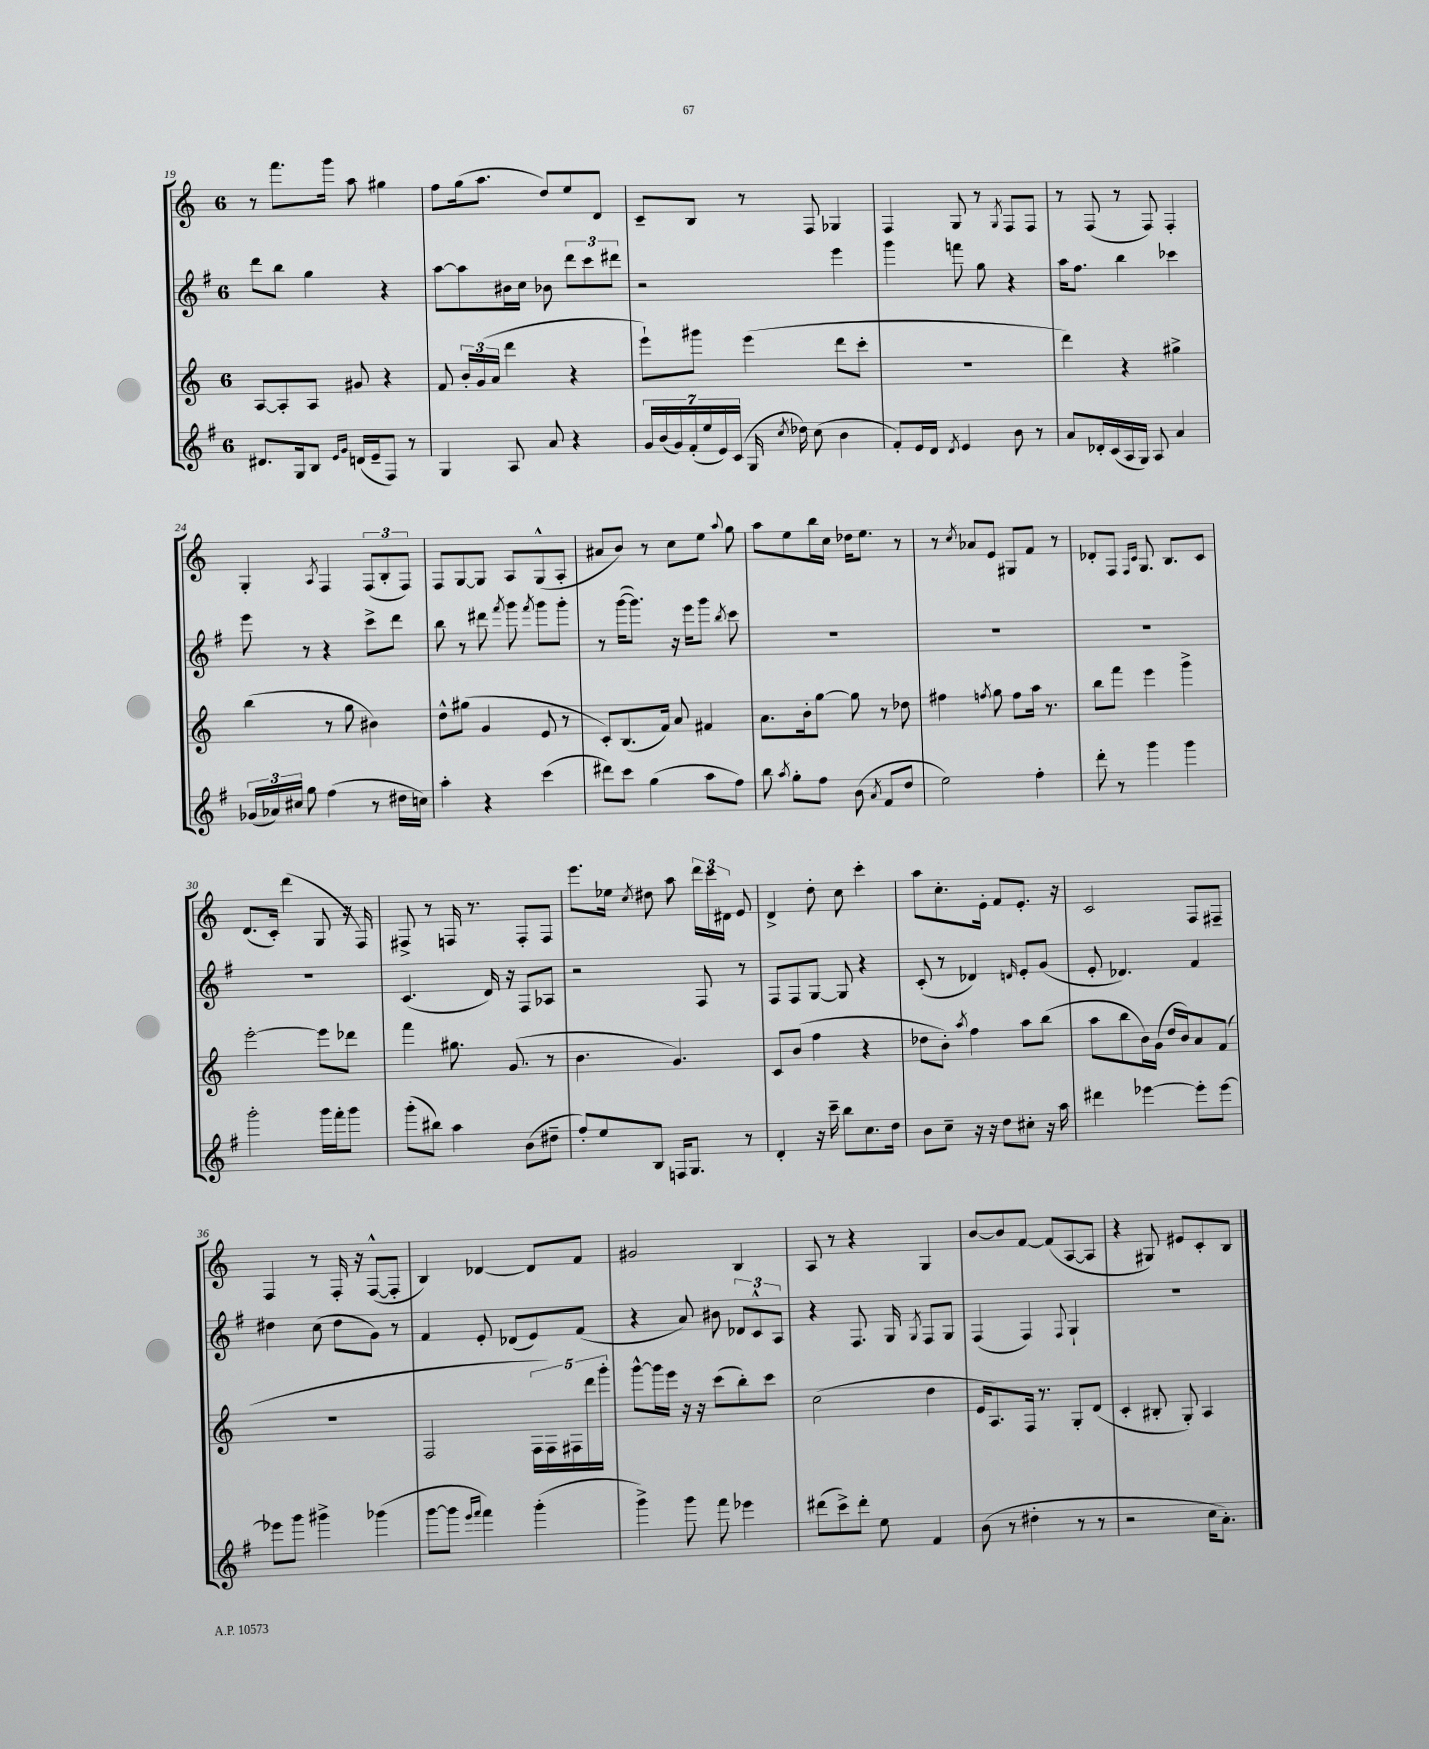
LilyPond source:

<<
\new StaffGroup <<
\new Staff = "s0" {
    \clef treble \key c \major \once \override Staff.TimeSignature.style = #'single-digit \time 6/8
    \autoBeamOff r8 f'''8.[ g'''16] a''8 gis''4 |
    f''8[ g''16( a''8.] d''8[) e''8 d'8] |
    c'8[-- b8] r8 f8 ges4 |
    f4 g8 r8 \acciaccatura { g8 } f8[ f8] |
    r8 f8( r8 f8) f4-. |
    g4-. \acciaccatura { a8 } f4 \tuplet 3/2 { f8[( b8-. f8]) } |
    f8[ g8~ g8] a8[ g8-^( a8]-. |
    ais'8[ b'8]) r8 c''8[ e''8] \appoggiatura { a''8 } g''8 |
    a''8[ e''8 b''16 c''16] des''16[ e''8.] r8 |
    r8 \acciaccatura { c''8 } aes'8[ e'8] gis8[ f'8] r8 |
    des'8[-. f8] \grace { f16[ c'16] } g8. b8.[ c'8] |
    d'8.[( c'16]-.) d'''4( g8 r16 f16) |
    fis8-> r8 f16 r8. f8[-. f8] |
    e'''8.[ ees''16] \acciaccatura { c''8 } dis''8 a''8 \tuplet 3/2 { d'''16[ c'''16 dis'16] } e'8 |
    d'4-> d''8-. c''8 c'''4-. |
    a''8[ c''8.-. e'16]-. f'8[ e'8.]-. r16 |
    c'2 f8[ fis8]-- |
    f4 r8 f16-. r16 f8[~-^( f8]-. |
    b4) des'4~ des'8[ f'8] |
    gis'2 b4 |
    a8 r8 r4 g4 |
    b'8[~ b'8 f'8]~ f'8[( a8~ a8] |
    r4 gis8) eis'8[ c'8-. b8] \bar "|." |
}
\new Staff = "s1" {
    \clef treble \key g \major \once \override Staff.TimeSignature.style = #'single-digit \time 6/8
    \autoBeamOff d'''8[ b''8] g''4 r4 |
    a''8[~ a''8 bis'16 c''16] bes'8 \tuplet 3/2 { d'''8[ c'''8 dis'''8] } |
    r2 e'''4 |
    g'''4 f'''8 g''8 r4 |
    a''16[ fis''8.] b''4 ces'''4 |
    e'''8 r8 r4 c'''8[-> d'''8] |
    b''8 r8 dis'''8 \acciaccatura { fis'''8 } g'''8 \acciaccatura { fis'''8 } g'''8[ g'''8]-. |
    r8 g'''16[~( g'''8.]) r16 e'''16[ g'''8] \acciaccatura { b''8 } c'''8 |
    R2. |
    R2. |
    R2. |
    R2. |
    c'4.( d'16) r16 fis8[ aes8] |
    r2 fis8 r8 |
    fis8[ fis8 g8]~ g8 r4 |
    c'8-.( r8 des'4) \grace { d'16 } e'8[-. g'8]( |
    e'8-. des'4.) fis'4 |
    dis''4 c''8( dis''8[ g'8]) r8 |
    fis'4 e'8-. des'8[( e'8) fis'8]( |
    r4 a'8) bis'8 \tuplet 3/2 { des'8[ c'8-^ a8] } |
    r4 fis8. g16 \acciaccatura { g8 } fis8[ g8] |
    fis4( fis4) \appoggiatura { fis8 } g4-! |
    R2. \bar "|." |
}
\new Staff = "s2" {
    \clef treble \key c \major \once \override Staff.TimeSignature.style = #'single-digit \time 6/8
    \autoBeamOff a8[~ a8-. a8] gis'8 r4 |
    f'8 \tuplet 3/2 { b'16[-. g'16( a'16] } d'''4 r4 |
    e'''8[-!) gis'''8] e'''4( d'''8[ c'''8]-. |
    R2. |
    d'''4) r4 gis''4-> |
    b''4( r8 g''8 bis'4) |
    d''8[-^ gis''8]( g'4 e'8 r8 |
    c'8[-.) b8.( f'16]) a'8 fis'4 |
    a'8.[ b'16-. g''8]~ g''8 r8 des''8 |
    fis''4 \acciaccatura { f''8 } g''8 f''8[ a''16] r8. |
    b''8[ f'''8] e'''4 g'''4-> |
    e'''2~-. e'''8[ des'''8] |
    f'''4 gis''8. g'8.( r8 |
    b'4. g'4.) |
    c'8[ b'8]( f''4 r4 |
    des''8[ b'8]-.) \acciaccatura { a''8 } f''4 a''8[ b''8]( |
    a''8[ b''8 b'16) g'16]( d''16[ b'16) a'8 f'8]( |
    R2. |
    f2 \tuplet 5/4 { f16[ f16) fis16 d'''16 g'''16]-. } |
    g'''8[~-^ g'''16 e'''16] r16 r16 c'''8[( b''8-.) c'''8] |
    c''2( d''4 |
    e'16[ a8.) f16] r8. g8[-. d'8]( |
    c'4-. bis8-. g8-.) a4 \bar "|." |
}
\new Staff = "s3" {
    \clef treble \key g \major \once \override Staff.TimeSignature.style = #'single-digit \time 6/8
    \autoBeamOff dis'8.[ g16 b8] \grace { e'16[ g'16] } d'16[( e'16-- fis8]) r8 |
    g4 a8 a'8 r4 |
    \tuplet 7/4 { g'16[ b'16( g'16) fis'16-.( e''16 e'16) c'16]( } g16 \acciaccatura { c''8 } des''16) c''8( b'4 |
    fis'8[-.) e'16 d'16] \acciaccatura { d'8 } e'4 b'8 r8 |
    a'8[ des'16-. c'16( a16 g16]) a8 a'4 |
    \tuplet 3/2 { ges'16[( aes'16) cis''16] } g''8 fis''4( r8 dis''16[ c''16]) |
    a''4-. r4 c'''4( |
    dis'''8[) c'''8] g''4( a''8[ fis''8]) |
    b''8 \acciaccatura { a''8 } g''8[-. fis''8] b'8( \acciaccatura { a'8 } fis'8[ d''8] |
    e''2) fis''4-. |
    d'''8-. r8 g'''4 g'''4 |
    g'''2-. g'''16[ fis'''16-. g'''8] |
    g'''8[-.( bis''8]) a''4 b'8[( dis''8]-- |
    fis''8[-.) e''8 b8] f16[ g8.] r8 |
    d'4-. r16 c'''16-- b''8[ c''8. d''16] |
    b'8[ c''8]-- r16 r16 d''8[ cis''8]-. r16 a''16 |
    dis'''4 ees'''4~ ees'''8[-. ees'''8]~ |
    ees'''8[ g'''8] gis'''4-> ges'''4( |
    g'''8[~ g'''8] \grace { e'''16[ fis'''16] } fis'''4) g'''4-.( |
    g'''4->) g'''8 fis'''8 ees'''4 |
    dis'''8[( c'''8->) dis'''8]-. e''8 fis'4 |
    b'8( r8 dis''4-. r8 r8 |
    r2 c''16[ a'8.]-.) \bar "|." |
}
>>
>>
\layout { \context { \Score currentBarNumber = #19 } }
